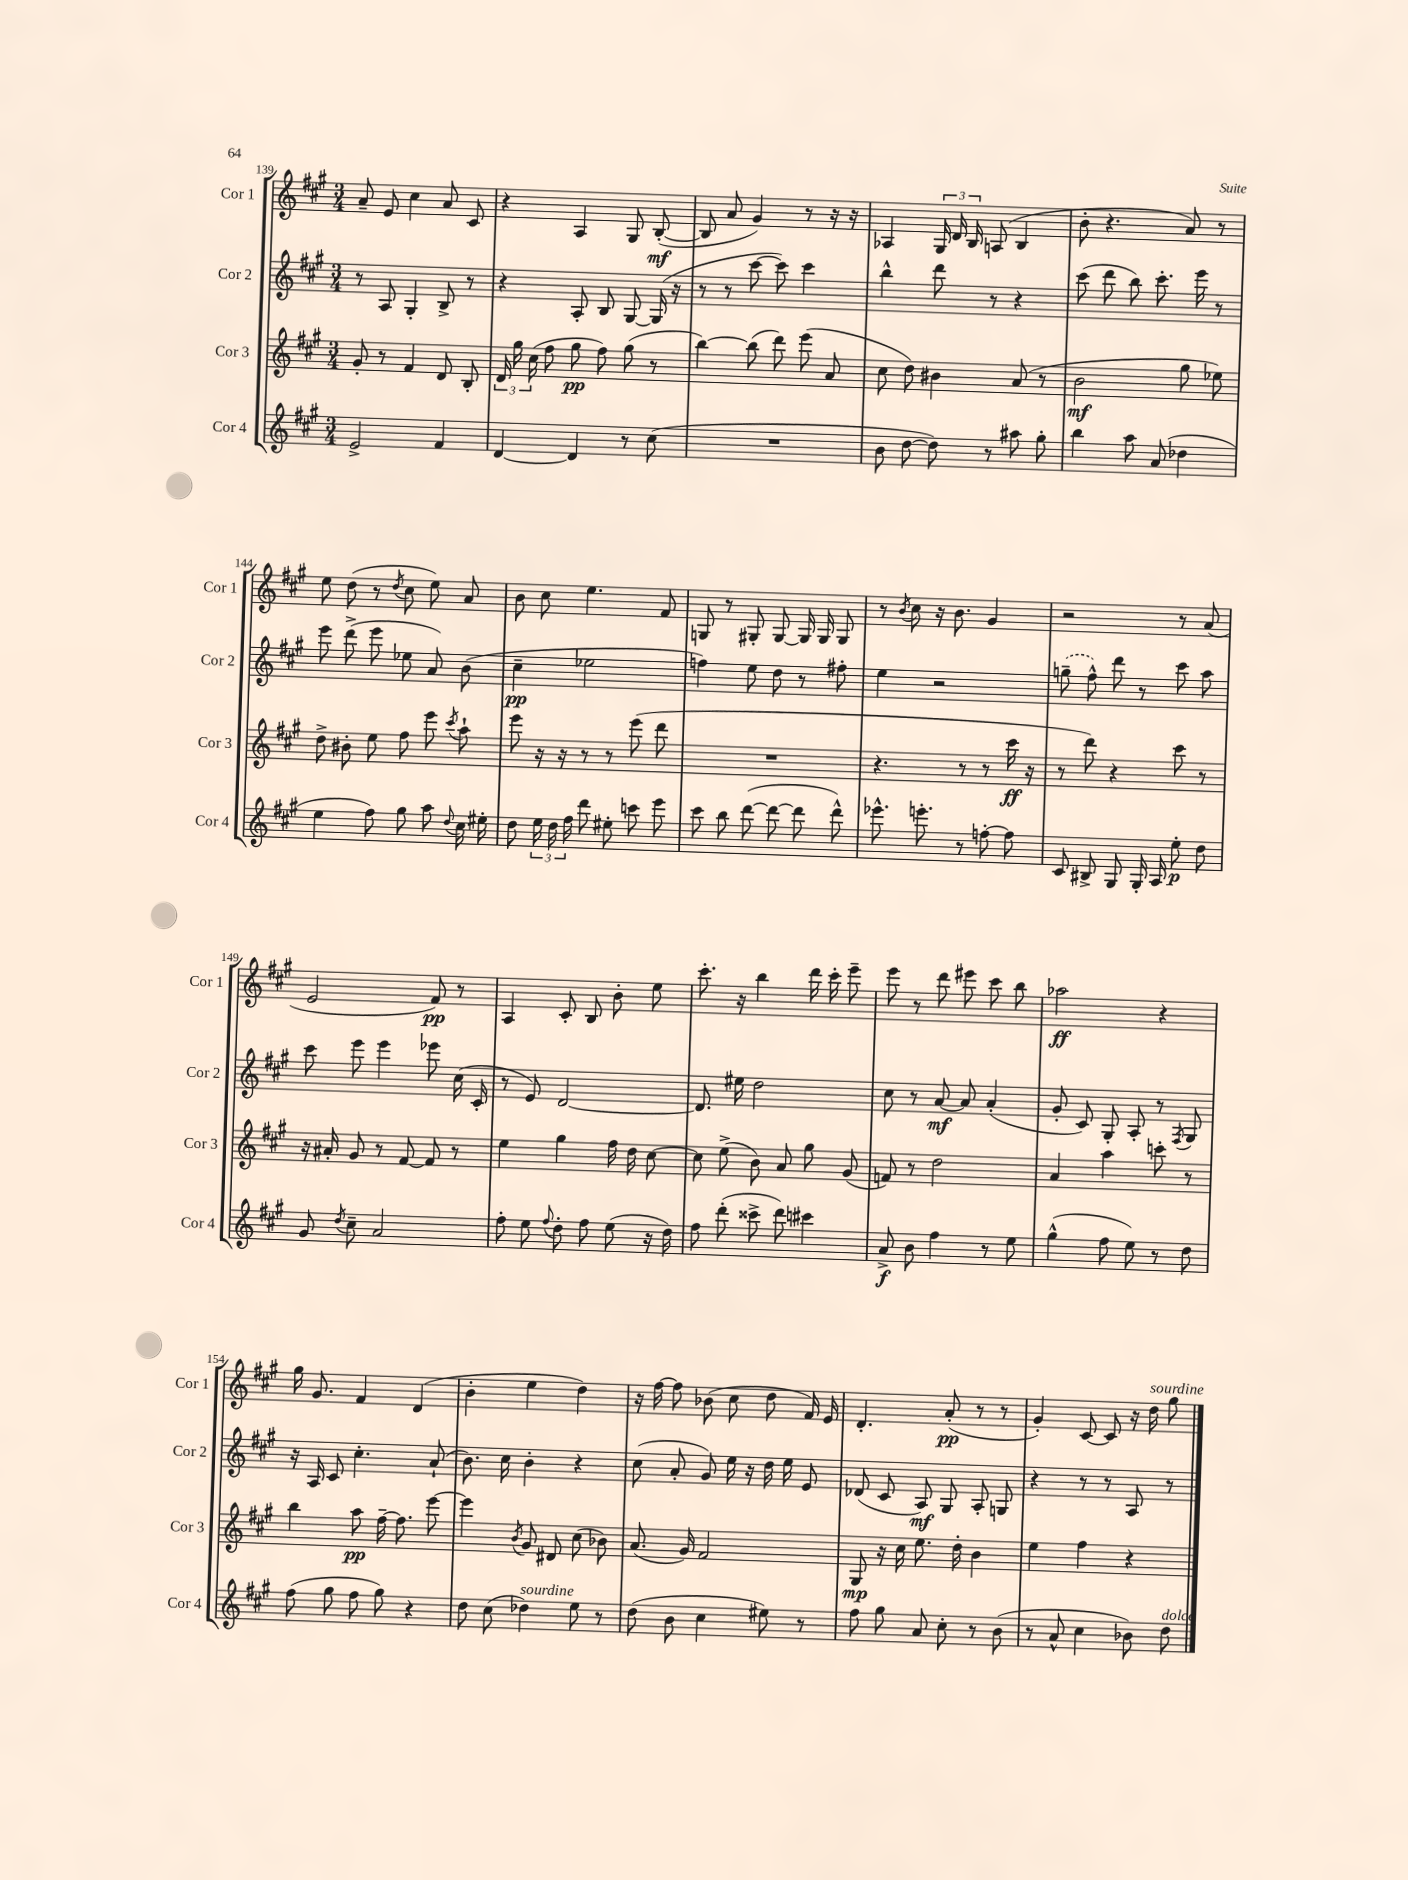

**kern	**dynam	**kern	**dynam	**kern	**dynam	**kern	**dynam
*part4	*part4	*part3	*part3	*part2	*part2	*part1	*part1
*staff4	*staff4	*staff3	*staff3	*staff2	*staff2	*staff1	*staff1
*I"Cor 4	*	*I"Cor 3	*	*I"Cor 2	*	*I"Cor 1	*
*I'Cor 4	*	*I'Cor 3	*	*I'Cor 2	*	*I'Cor 1	*
*clefG2	*	*clefG2	*	*clefG2	*	*clefG2	*
*k[f#c#g#]	*	*k[f#c#g#]	*	*k[f#c#g#]	*	*k[f#c#g#]	*
*M3/4	*	*M3/4	*	*M3/4	*	*M3/4	*
=139	=139	=139	=139	=139	=139	=139	=139
2e^/	.	8g#'/	.	8r	.	8a~/	.
.	.	8r	.	8A/	.	8e/	.
.	.	4f#/	.	4G#'/	.	4cc#\	.
4f#/	.	8d/	.	8B^/	.	8a/	.
.	.	8B'/	.	8r	.	8c#/	.
=140	=140	=140	=140	=140	=140	=140	=140
[4d/	.	24d/	.	4r	.	4r	.
.	.	24gg#\	.	.	.	.	.
.	.	(24cc#\	.	.	.	.	.
.	.	8ff#\	.	.	.	.	.
4d/]	.	8gg#\	pp	8A'/	.	4A/	.
.	.	8ff#\)	.	8B/	.	.	.
8r	.	(8gg#\	.	[8G#/	.	8G#/	.
(8cc#\	.	8r	.	(16G#/]	.	([8B'/	mf
.	.	.	.	16r	.	.	.
=141	=141	=141	=141	=141	=141	=141	=141
2.r	.	[4bb\)	.	8r	.	8B/]	.
.	.	.	.	8r	.	8a/	.
.	.	(8bb\]	.	[8ccc#\	.	4g#/)	.
.	.	8ddd\)	.	8ccc#\])	.	.	.
.	.	(8eee\	.	4ccc#\	.	8r	.
.	.	8a/	.	.	.	16r	.
.	.	.	.	.	.	16r	.
=142	=142	=142	=142	=142	=142	=142	=142
8b\	.	8cc#\	.	4bb^^\	.	4A-X/	.
[8dd\	.	8dd\)	.	.	.	.	.
8dd\])	.	4b#X\	.	8ddd\	.	24G#/	.
.	.	.	.	.	.	24d/	.
.	.	.	.	.	.	24B/	.
8r	.	.	.	8r	.	(8An/	.
8aa#X\	.	(8a/	.	4r	.	4B/	.
8gg#'\	.	8r	.	.	.	.	.
=143	=143	=143	=143	=143	=143	=143	=143
4bb\	.	2b\	mf	(8ccc#\	.	8b'\	.
.	.	.	.	8ddd\	.	4.r	.
8aa\	.	.	.	8bb\)	.	.	.
(8a/	.	.	.	8.ccc#'\	.	.	.
4dd-X\	.	8gg#\	.	.	.	8a/)	.
.	.	.	.	16eee\	.	.	.
.	.	8ee-X\)	.	8r	.	8r	.
!!LO:LB:g=z
=144	=144	=144	=144	=144	=144	=144	=144
4ee\	.	8dd^\	.	8eee\	.	8ee\	.
.	.	8b#X'\	.	(8ddd^\	.	(8dd\	.
8ff#\)	.	8ee\	.	8eee\	.	8r	.
.	.	.	.	.	.	8qdd/	.
8gg#\	.	8ff#\	.	8ee-X\	.	8cc#\	.
8aa\	.	8eee\	.	8a/)	.	8ee\)	.
8qqdd/	.	8qccc#/	.	.	.	.	.
16cc#\	.	8aa`\	.	(8b\	.	8a/	.
16ee#X'\	.	.	.	.	.	.	.
=145	=145	=145	=145	=145	=145	=145	=145
8dd\	.	8eee\	.	4cc#~\	pp	8b\	.
24ee\	.	16r	.	.	.	8cc#\	.
24dd\	.	.	.	.	.	.	.
.	.	16r	.	.	.	.	.
24ff#\	.	.	.	.	.	.	.
8ddd\	.	8r	.	2ee-X\	.	4.ee\	.
8ee#X'\	.	8r	.	.	.	.	.
8cccn\	.	(8eee\	.	.	.	.	.
8eee\	.	8ddd\	.	.	.	8f#/	.
=146	=146	=146	=146	=146	=146	=146	=146
8ccc#\	.	2.r	.	4ffn\)	.	8Gn/	.
8bb\	.	.	.	.	.	8r	.
([8ddd\	.	.	.	8ee\	.	8G#X'/	.
8ddd\_	.	.	.	8dd\	.	[8G#/	.
8ddd\]	.	.	.	8r	.	16G#/]	.
.	.	.	.	.	.	16G#/	.
8ddd^^\)	.	.	.	8ff#X'\	.	8G#/	.
=147	=147	=147	=147	=147	=147	=147	=147
8.eee-X^^\	.	4.r	.	4ee\	.	8r	.
.	.	.	.	.	.	8qb/	.
.	.	.	.	.	.	8cc#\	.
8.eeen'\	.	.	.	.	.	.	.
.	.	.	.	2r	.	16r	.
.	.	.	.	.	.	8.b\	.
8r	.	8r	.	.	.	.	.
[8ffn'\	.	8r	.	.	.	4g#/	.
8ff\]	.	16ccc#\	ff	.	.	.	.
.	.	16r	.	.	.	.	.
=148	=148	=148	=148	=148	=148	=148	=148
8c#/	.	8r	.	(8ggn~\	.	2r	.
8B#X^/	.	8ddd\)	.	8ff#^^\)	.	.	.
8G#/	.	4r	.	8ddd\	.	.	.
16G#'/	.	.	.	8r	.	.	.
16A/	.	.	.	.	.	.	.
8ee'\	p	8ccc#\	.	8ccc#\	.	8r	.
8dd\	.	8r	.	8aa\	.	(8a/	.
!!LO:LB:g=z
=149	=149	=149	=149	=149	=149	=149	=149
8g#/	.	16r	.	8ccc#\	.	2e/	.
.	.	16a#X'/	.	.	.	.	.
8qdd/	.	.	.	.	.	.	.
8cc#~\	.	8g#/	.	8eee\	.	.	.
2a/	.	8r	.	4eee\	.	.	.
.	.	[8f#/	.	.	.	.	.
.	.	8f#/]	.	8eee-X\	.	8f#/)	pp
.	.	8r	.	(16cc#\	.	8r	.
.	.	.	.	16c#'/	.	.	.
=150	=150	=150	=150	=150	=150	=150	=150
8ff#'\	.	4ee\	.	8r	.	4A/	.
8ee\	.	.	.	8e/)	.	.	.
8qqff#/	.	.	.	.	.	.	.
8dd'\	.	4gg#\	.	[2d/	.	8c#'/	.
8ff#\	.	.	.	.	.	8B/	.
(8ee\	.	16ff#\	.	.	.	8b'\	.
.	.	16dd\	.	.	.	.	.
16r	.	[8cc#\	.	.	.	8ee\	.
16dd\)	.	.	.	.	.	.	.
=151	=151	=151	=151	=151	=151	=151	=151
8ff#\	.	8cc#\]	.	8.d/]	.	8.ccc#'\	.
(8ddd'\	.	(8ee^\	.	.	.	.	.
.	.	.	.	16ee#X\	.	16r	.
8ccc##X^\	.	8b\)	.	2dd\	.	4bb\	.
8ddd\)	.	8a/	.	.	.	.	.
4ccc#X\	.	8gg#\	.	.	.	16ddd\	.
.	.	.	.	.	.	16ccc#'\	.
.	.	(8g#/	.	.	.	8eee~\	.
=152	=152	=152	=152	=152	=152	=152	=152
8a^/	f	8fn/)	.	8cc#\	.	8eee\	.
8b\	.	8r	.	8r	.	8r	.
4ff#\	.	2dd\	.	[8a/	mf	8ddd\	.
.	.	.	.	8a/]	.	8eee#X\	.
8r	.	.	.	(4a'/	.	8ccc#\	.
8ee\	.	.	.	.	.	8bb\	.
=153	=153	=153	=153	=153	=153	=153	=153
(4gg#^^\	.	4a/	.	8g#'/	.	2aa-X\	ff
.	.	.	.	8c#/)	.	.	.
8ff#\	.	4aa\	.	8G#'/	.	.	.
8ee\)	.	.	.	8A'/	.	.	.
8r	.	8cccn'\	.	8r	.	4r	.
.	.	.	.	8qF#/	.	.	.
8dd\	.	8r	.	8G#/	.	.	.
!!LO:LB:g=z
=154	=154	=154	=154	=154	=154	=154	=154
(8ff#\	.	4bb\	.	16r	.	16gg#\	.
.	.	.	.	16A/	.	8.g#/	.
8gg#\	.	.	.	8c#/	.	.	.
8ff#\	.	8aa\	pp	4.cc#'\	.	4f#/	.
8gg#\)	.	[16ff#~\	.	.	.	.	.
.	.	8.ff#\]	.	.	.	.	.
4r	.	.	.	.	.	(4d/	.
.	.	[8eee\	.	(8a`/	.	.	.
=155	=155	=155	=155	=155	=155	=155	=155
8dd\	.	4eee\]	.	8.b\)	.	4b'\	.
(8cc#\	.	.	.	.	.	.	.
.	.	.	.	16cc#\	.	.	.
.	.	8qb/	.	.	.	.	.
!LO:TX:a:i:t=sourdine	!	!	!	!	!	!	!
4dd-X\)	.	8g#/	.	4b'\	.	4ee\	.
.	.	8d#X/	.	.	.	.	.
8ee\	.	(8cc#\	.	4r	.	4dd\)	.
8r	.	8b-X\)	.	.	.	.	.
=156	=156	=156	=156	=156	=156	=156	=156
(8dd\	.	(8.a/	.	(8cc#\	.	16r	.
.	.	.	.	.	.	[16ff#\	.
8b\	.	.	.	8a'/	.	8ff#\]	.
.	.	16g#/)	.	.	.	.	.
4cc#\	.	2f#/	.	8g#/)	.	(8b-X\	.
.	.	.	.	16ee\	.	8cc#\	.
.	.	.	.	16r	.	.	.
8ee#X\)	.	.	.	16dd\	.	8dd\	.
.	.	.	.	16ee\	.	.	.
8r	.	.	.	8e/	.	16f#/)	.
.	.	.	.	.	.	16e/	.
=157	=157	=157	=157	=157	=157	=157	=157
8ff#\	.	8G#/	mp	(8d-X/	.	4.d'/	.
8gg#\	.	16r	.	8c#/	.	.	.
.	.	16cc#\	.	.	.	.	.
8a/	.	8.ee\	.	8A/)	mf	.	.
8cc#'\	.	.	.	8G#/	.	(8a'/	pp
.	.	16dd'\	.	.	.	.	.
8r	.	4b\	.	8A'/	.	8r	.
(8b\	.	.	.	8Gn/	.	8r	.
=158	=158	=158	=158	=158	=158	=158	=158
8r	.	4ee\	.	4r	.	4g#'/)	.
8a^^/	.	.	.	.	.	.	.
4cc#\	.	4ff#\	.	8r	.	[8c#/	.
.	.	.	.	8r	.	8c#/]	.
8b-X\)	.	4r	.	8A/	.	16r	.
!	!	!	!	!	!	!LO:TX:a:i:t=sourdine	!
.	.	.	.	.	.	16dd\	.
!LO:TX:a:i:t=dolce	!	!	!	!	!	!	!
8dd\	.	.	.	8r	.	8gg#\	.
==	==	==	==	==	==	==	==
*-	*-	*-	*-	*-	*-	*-	*-
